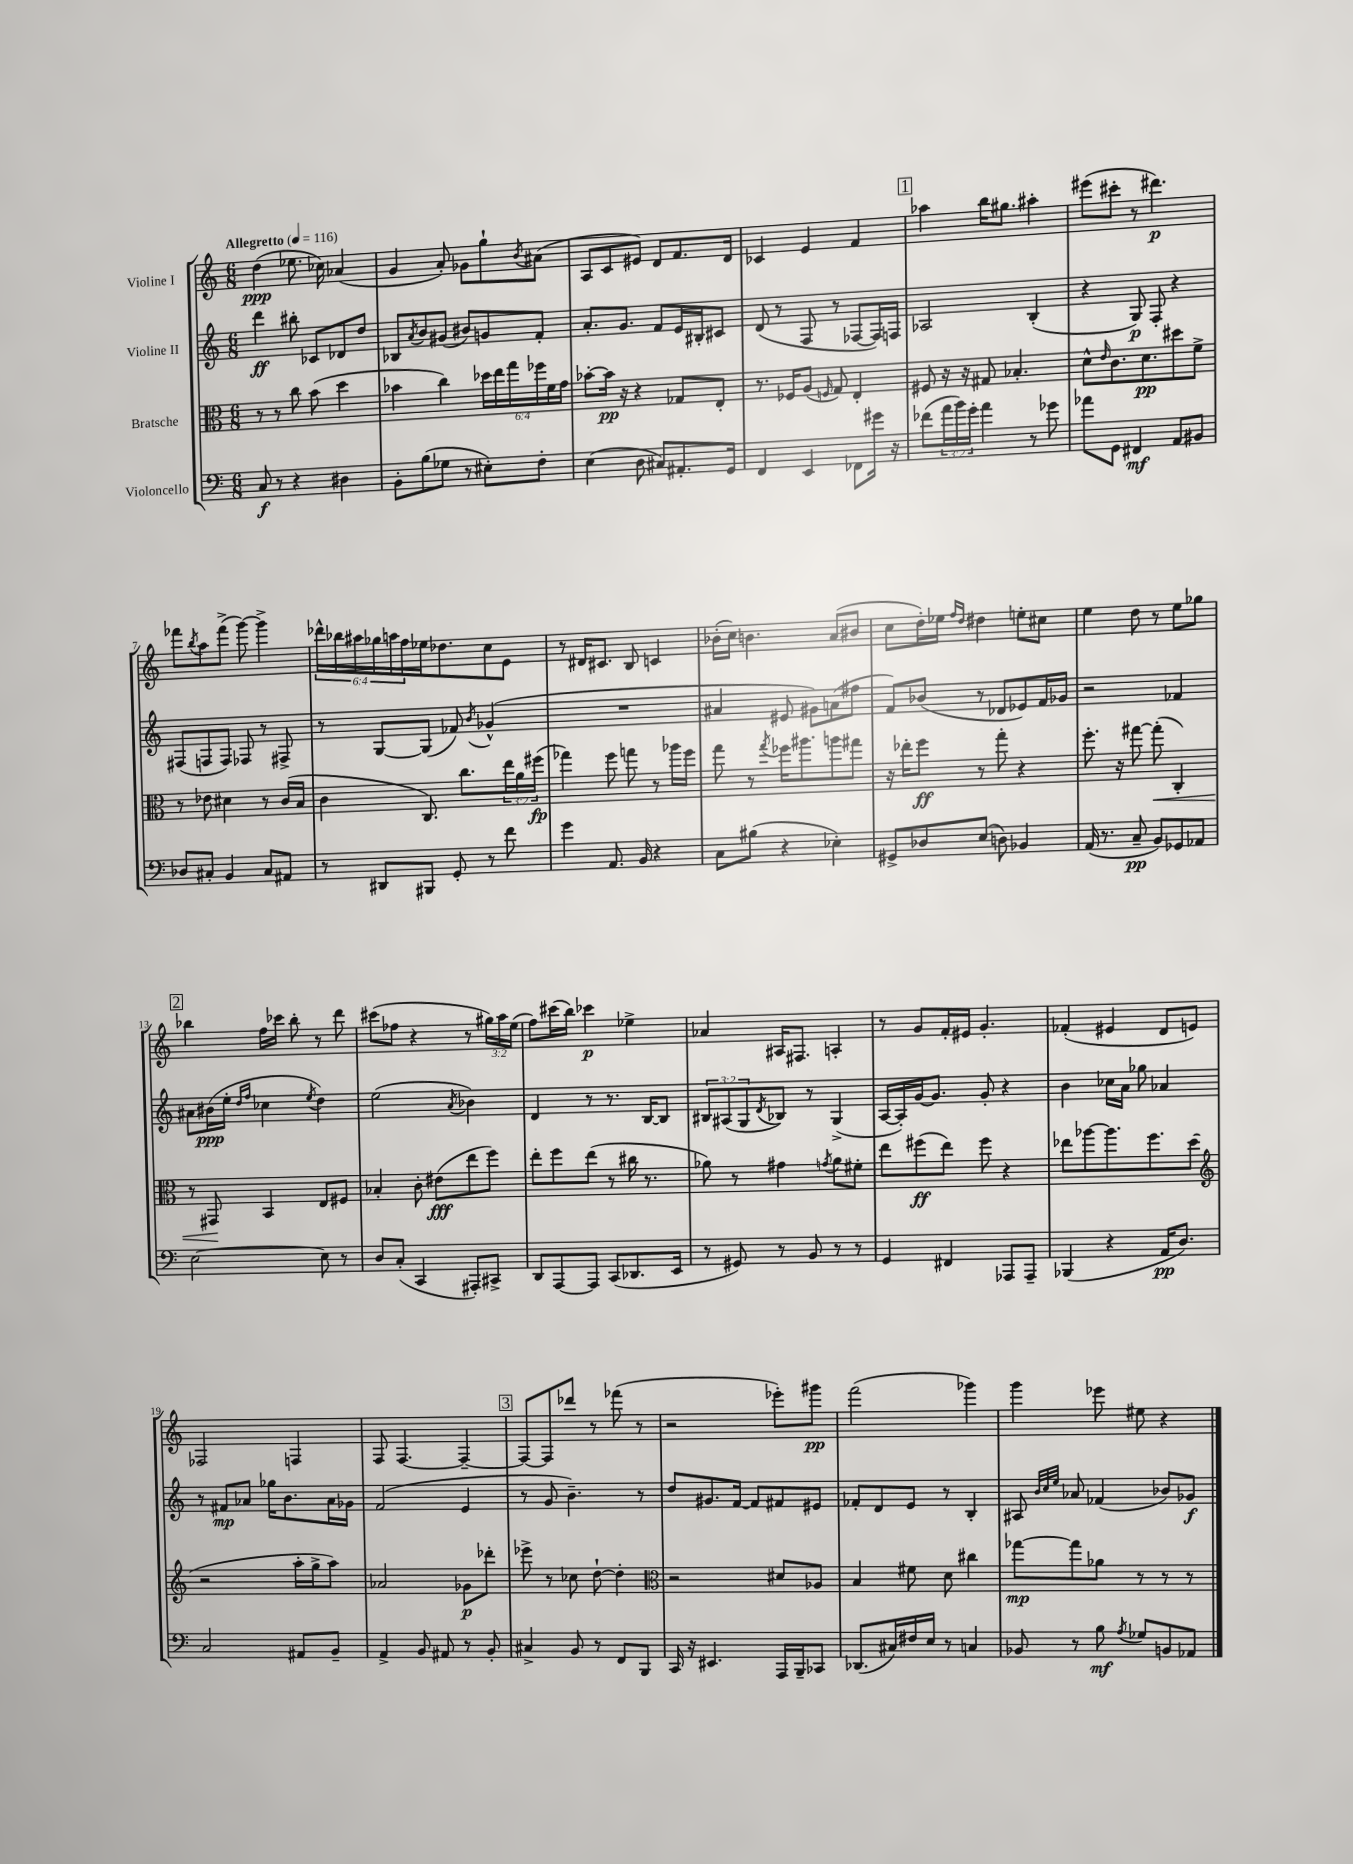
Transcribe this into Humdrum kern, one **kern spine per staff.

**kern	**kern	**kern	**kern
*staff4	*staff3	*staff2	*staff1
*clefF4	*clefC3	*clefG2	*clefG2
*k[]	*k[]	*k[]	*k[]
*M6/8	*M6/8	*M6/8	*M6/8
*MM116	*MM116	*MM116	*MM116
8C	8r	4ddd	(4dd
8r	8r	.	.
4r	8cc	8bb#'	8.ee-
.	(8b	8c-	.
.	.	.	16cc-)
4D#	4dd	8d-	(4a-
.	.	8dd	.
=	=	=	=
8BB'	4b-	8B-	4g
.	.	8qa	.
(8B	.	8b	.
8G-	4cc)	(8g#	8a')
8r	.	8b#)	8g-
8E#')	24dd-	8g	8gg`
.	24ee	.	.
.	24gg	.	.
.	.	.	8qb
8F'	24ff-	8f'	(8a#
.	24f	.	.
.	24g	.	.
=	=	=	=
(4E	[8b-'	8.a'	8A
.	16b-]	.	8c
.	16r	8.g	.
8D	4r	.	8e#)
8C#)	.	8f	8d
8.AA#'	8G-	16e	8.f
.	.	16B#'	.
.	8E'	8c#	.
16GG	.	.	16d
=	=	=	=
4FF	8.r	(8d	4c-
.	.	8r	.
.	16F-	.	.
4EE	(8A	8F	4e
.	16qqF	.	.
.	8G)	8r	.
8FF-	4E'	[8F-	4f
16g#	.	16F-])	.
16r	.	16F	.
=	=	=	=
(8f-	8F#	2A-	4aa-
24a	16r	.	.
24b)	.	.	.
.	16r	.	.
24g'	.	.	.
4a	8G#	.	16bb
.	.	.	8.gg#
.	4.B-'	.	.
8r	.	(4B'	4aa#'
8g-	.	.	.
=	=	=	=
8a-	8d^^	4r	(8eee#
.	16qqe	.	.
8GG	8.c	.	8ccc#'
4FF#	.	8G)	8r
.	8.d	.	.
.	.	8F'	4.ddd#)
8AA	8dd#	4r	.
8BB#	8f^	.	.
=	=	=	=
8D-	8r	(8F#	8fff-
.	.	.	8qbb
8C#'	8e-	8F	8aa
4BB	4d#	8F)	(8fff-^
.	.	8F-	[8ggg)
8C#	8r	8r	4ggg^]
8AA#	(16c	8F#^	.
.	16B	.	.
=	=	=	=
8r	4c	8r	24ddd-^^
.	.	.	24bb-
.	.	.	24aa#
8DD#	.	[8G	24gg-
.	.	.	24aa
.	.	.	24ff
8BBB#	8.C)	(8G]	16ee-
.	.	.	8.dd-
8GG'	.	8f-)	.
.	8.cc	.	.
.	.	8qb	.
8r	.	(4g-^^	8cc
8f	24ee	.	8e
.	24a	.	.
.	(24ff#	.	.
=	=	=	=
4g	4gg-)	2.r	8r
.	.	.	16d#
.	.	.	8.c#
8.AA	8ff	.	.
.	8gg	.	8B
16BB	.	.	.
4r	8r	.	4c
.	16aa-	.	.
.	16ff	.	.
=	=	=	=
8C	8gg	4a#	(16b-'
.	.	.	16cc)
(8B#	8r	.	4.b
.	8qgg	.	.
4r	16ff-	8e#	.
.	8.aa#	.	.
.	.	8g#)	.
4E-')	8aa	(8a	(8a
.	8gg#	8ff#	8b#
=	=	=	=
8GG#^	16r	8f)	8cc
.	16ee-'	.	.
8D-	8ff	(8b-	16dd')
.	.	.	16ee-
.	.	.	16qqff
.	.	.	16qqdd
(8E	8r	8r	4dd#
8D)	8gg'	8d-	.
4BB-	4r	8e-)	8ee'
.	.	16f	8cc#
.	.	16g-	.
=	=	=	=
(16AA	8.ff'	2r	4ee
8.r	.	.	.
.	16r	.	.
8C~	[8gg#	.	8dd
8BB)	(8gg#']	.	8r
8GG-	4C')	4f-	8ee
8AA-	.	.	8gg-
=	=	=	=
[2E	8r	8a#	4bb-
.	8GG#	(16b#	.
.	.	16ee'	.
.	.	16qqdd	.
.	.	16qqff	.
.	4BB	4cc-	16ff
.	.	.	16ccc-
.	.	.	8bb-'
.	.	8qee	.
8E]	8E	4dd)	8r
8r	8F#	.	8ddd
=	=	=	=
8D	4B-'	(2ee	(8ccc#
(8C'	.	.	8ff-
4CC	8c'	.	4r
.	(8e#	.	.
.	.	8qa	.
8AAA#')	8ee	4b-)	8r
8CC#^	8ff)	.	24gg#)
.	.	.	24aa
.	.	.	(24ee
=	=	=	=
8DD	8ee'	4d	8ff)
[8AAA	8ff	.	(16ccc#
.	.	.	16bb)
8AAA]	(8ee	8r	4ccc-
(8CC	8r	8.r	.
8.DD-	16cc#	.	4ee-^
.	8.r	[16B	.
.	.	8B]	.
16EE	.	.	.
=	=	=	=
8r	8a-)	12B#	4a-
.	.	(12A#	.
8GG#)	8r	.	.
.	.	12G	.
.	.	8qd	.
8r	4g#	8B-)	16A#
.	.	.	8.F#
8BB	.	8r	.
.	8qg	.	.
8r	8a-	(4G^	4A'
8r	8f#'	.	.
=	=	=	=
4GG	8ee	[16A	8r
.	.	16A'])	.
.	(8ff#	[16g	8g
.	.	8.g]	.
4FF#	8ee)	.	16f'
.	.	.	16e#
.	8ff#	8g'	4.g'
8AAA-	4r	4r	.
8AAA-~	.	.	.
=	=	=	=
(4BBB-	8ee-	4b	(4f-'
.	[8aa-	.	.
4r	8.aa-]	16cc-	4e#
.	.	16a	.
.	.	8gg-	.
.	8.ff	.	.
16AA	.	4a-	8d
8.D)	.	.	.
.	(8dd	.	8e)
=	=	=	=
*	*clefG2	*	*
2C	2r	8r	2F-
.	.	8f#	.
.	.	8a-	.
.	.	16gg-	.
.	.	8.b	.
8AA#	16aa'	.	4F
.	16gg^	.	.
8BB~	8aa)	16a-	.
.	.	16g-	.
=	=	=	=
4AA^	2a-	(2f	8F
.	.	.	[4.F
8BB	.	.	.
8AA#	.	.	.
8r	8g-	4e	4F~_
8BB'	8ddd-'	.	.
=	=	=	=
4C#^	8eee-^	8r	8F_
.	8r	8g	8F]
8BB	8cc-	4.b~)	8ddd-
8r	[8dd`	.	8r
8FF	4dd']	.	(8fff-
8BBB	.	8r	8r
=	=	=	=
*	*clefC3	*	*
16CC	2r	8dd	2r
16r	.	.	.
4.EE#	.	8.g#	.
.	.	[16f	.
.	.	8f]	.
16AAA	8d#	8f#	8eee-')
16BBB~	.	.	.
8CC-	8A-	8e#	8ggg#
=	=	=	=
(8.DD-	4B	8f-'	(2fff
.	.	8d	.
16C#)	.	.	.
16F#	8f#	8e	.
16E	.	.	.
8r	8d	8r	.
4C	4cc#	4B'	4ggg-)
=	=	=	=
8BB-	[8gg-	8A#	4ggg
.	.	32qqb	.
.	.	32qqcc	.
.	.	32qqee	.
8r	8gg-]	8a-	.
8B	8a-	(4f-	8eee-
8qA	.	.	.
8G-	8r	.	8ee#
8BB	8r	8b-)	4r
8AA-	8r	8g-	.
==	==	==	==
*-	*-	*-	*-
